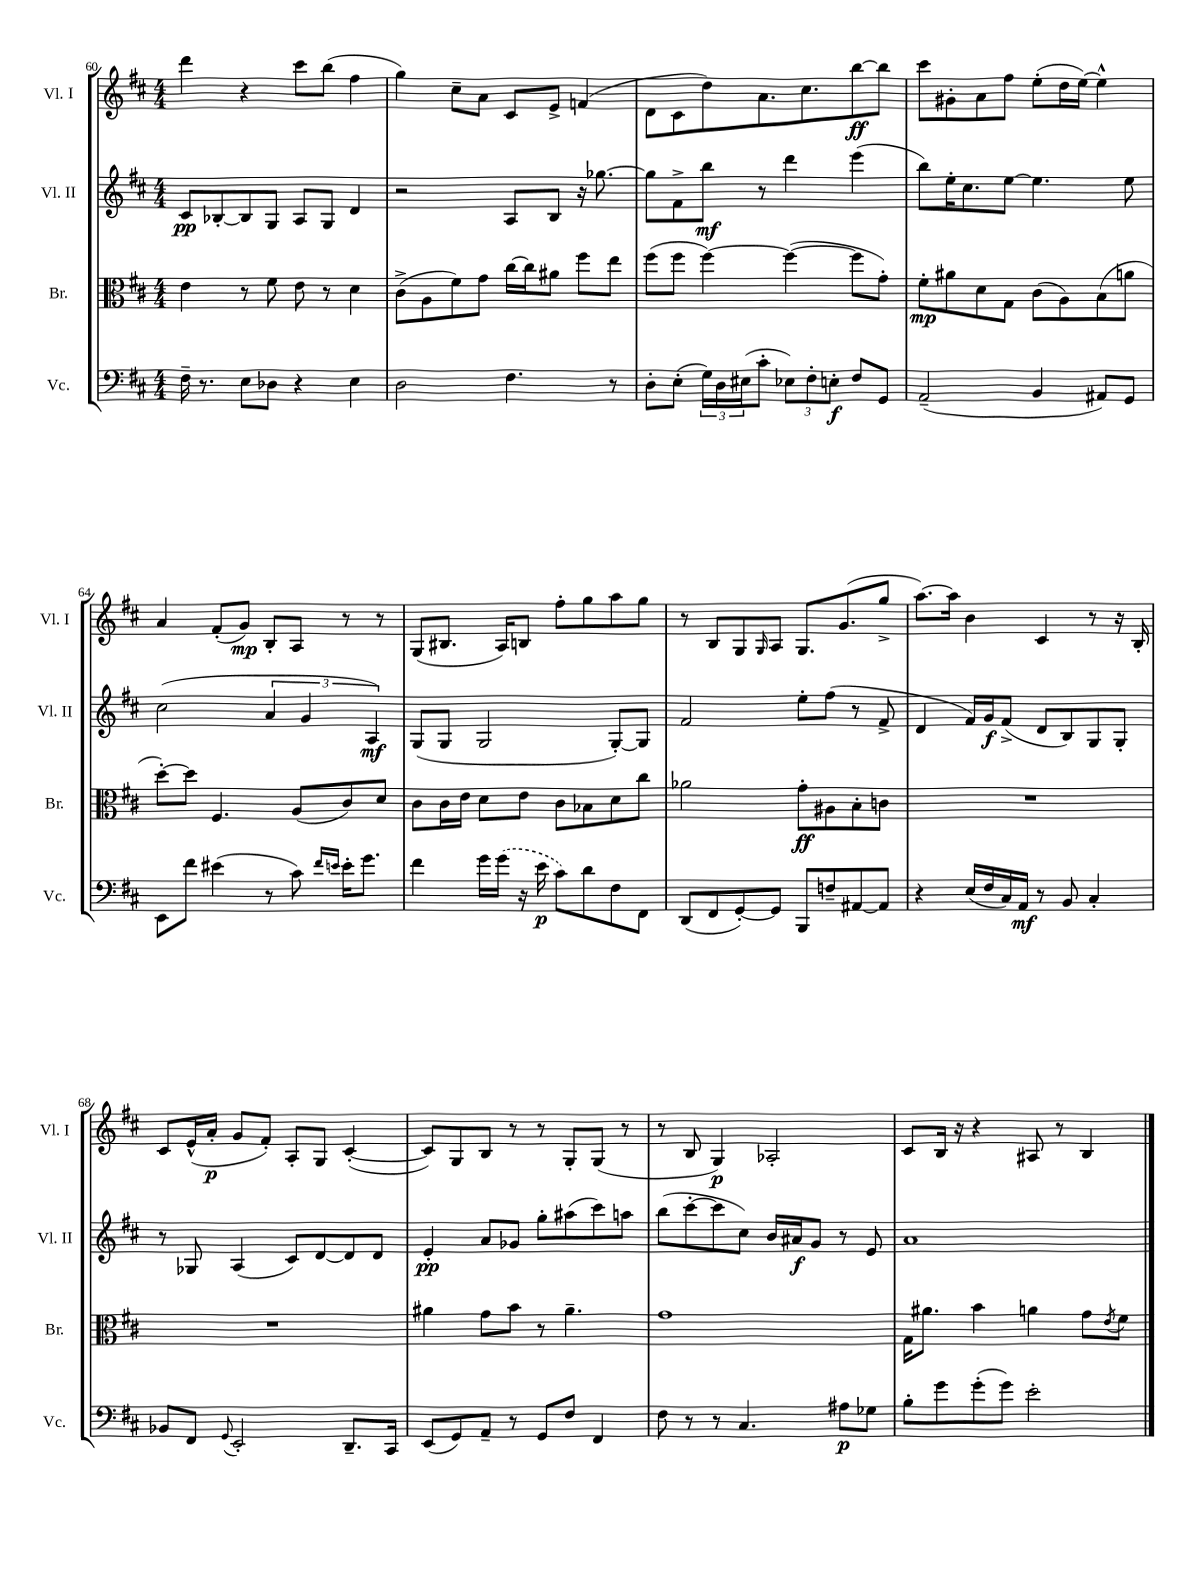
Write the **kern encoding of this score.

**kern	**kern	**kern	**kern
*staff4	*staff3	*staff2	*staff1
*clefF4	*clefC3	*clefG2	*clefG2
*k[f#c#]	*k[f#c#]	*k[f#c#]	*k[f#c#]
*M4/4	*M4/4	*M4/4	*M4/4
16F#~	4e	8c#	4ddd
8.r	.	.	.
.	.	[8B-'	.
8E	8r	8B-]	4r
8D-	8f#	8G	.
4r	8e	8A	8ccc#
.	8r	8G	(8bb
4E	4d	4d	4ff#
=	=	=	=
2D	(8c#^	2r	4gg)
.	8A	.	.
.	8f#)	.	8cc#~
.	8g	.	8a
4.F#	[16cc#	8A	8c#
.	16cc#]	.	.
.	8a#	8B	8e^
.	8ff#	16r	(4f
.	.	[8.gg-	.
8r	8ee	.	.
=	=	=	=
8D'	(8ff#	8gg-]	8d
(8E'	8ff#	8f#^	8c#
24G)	[4ff#)	8bb	8dd)
24D	.	.	.
(24E#	.	.	.
8c#'	.	8r	8.a
12E-)	(4ff#_	4ddd	.
.	.	.	8.cc#
12F#'	.	.	.
12E'	.	.	.
8F#	8ff#]	(4eee	[8bb
8GG	8g')	.	8bb]
=	=	=	=
(2AA~	8f#'	8bb)	8ccc#
.	8a#	16ee'	8g#'
.	.	8.cc#	.
.	8d	.	8a
.	8G	[8ee	8ff#
4BB	(8c#	4.ee]	(8ee'
.	8A)	.	16dd
.	.	.	[16ee)
8AA#)	(8B	.	4ee^^]
8GG	8a	8ee	.
=	=	=	=
8EE	[8dd')	(2cc#	4a
8f#	8dd]	.	.
(4e#	4.F#	.	(8f#'
.	.	.	8g)
8r	.	6a	8B'
8c#)	(8A	.	8A
.	.	6g	.
16qqf#	.	.	.
16qqe	.	.	.
16e'	8c#)	.	8r
8.g	.	.	.
.	.	6A)	.
.	8d	.	8r
=	=	=	=
4f#	8c#	(8G	(8G
.	16c#	8G	8.B#
.	16e	.	.
16g	8d	2G	.
(16g	.	.	16A)
16r	8e	.	8B
16e	.	.	.
8c#)	8c#	.	8ff#'
8d	8B-	.	8gg
8F#	8d	[8G')	8aa
8FF#	8cc#	8G]	8gg
=	=	=	=
(8DD	2a-	2f#	8r
8FF#	.	.	8B
[8GG')	.	.	8G
.	.	.	16qqG
8GG]	.	.	8A
8BBB	8g'	8ee'	8.G
8F~	8A#	(8ff#	.
.	.	.	(8.g
[8AA#	8B'	8r	.
8AA#]	8c	8f#^	8gg^
=	=	=	=
4r	1r	4d	[8.aa)
.	.	.	16aa]
(16E	.	16f#)	4b
16F#	.	16g	.
16C#)	.	(8f#^	.
16AA	.	.	.
8r	.	8d	4c#
8BB	.	8B)	.
4C#'	.	8G	8r
.	.	8G'	16r
.	.	.	16B'
=	=	=	=
8BB-	1r	8r	8c#
8FF#	.	8G-	(16e^^
.	.	.	16a'
8qqGG	.	.	.
2EE'	.	(4A	8g
.	.	.	8f#')
.	.	8c#)	8A'
.	.	[8d	8G
8.DD~	.	8d]	([4c#'
.	.	8d	.
16CC#	.	.	.
=	=	=	=
(8EE	4a#	4e'	8c#])
8GG)	.	.	8G
8AA~	8g	8a	8B
8r	8b	8g-	8r
8GG	8r	8gg'	8r
8F#	4.a#~	(8aa#	8G'
4FF#	.	8ccc#)	(8G
.	.	8aa	8r
=	=	=	=
8F#	1g	(8bb	8r
8r	.	[8ccc#'	8B
8r	.	8ccc#]	4G)
4.C#	.	8cc#)	.
.	.	16b	2A-'
.	.	16a#	.
.	.	8g	.
8A#	.	8r	.
8G-	.	8e	.
=	=	=	=
8B'	16G	1a	8c#
.	8.a#	.	.
8g	.	.	16B
.	.	.	16r
(8g'	4b	.	4r
8g)	.	.	.
2e'	4a	.	8A#
.	.	.	8r
.	8g	.	4B
.	8qe	.	.
.	8f#	.	.
==	==	==	==
*-	*-	*-	*-
